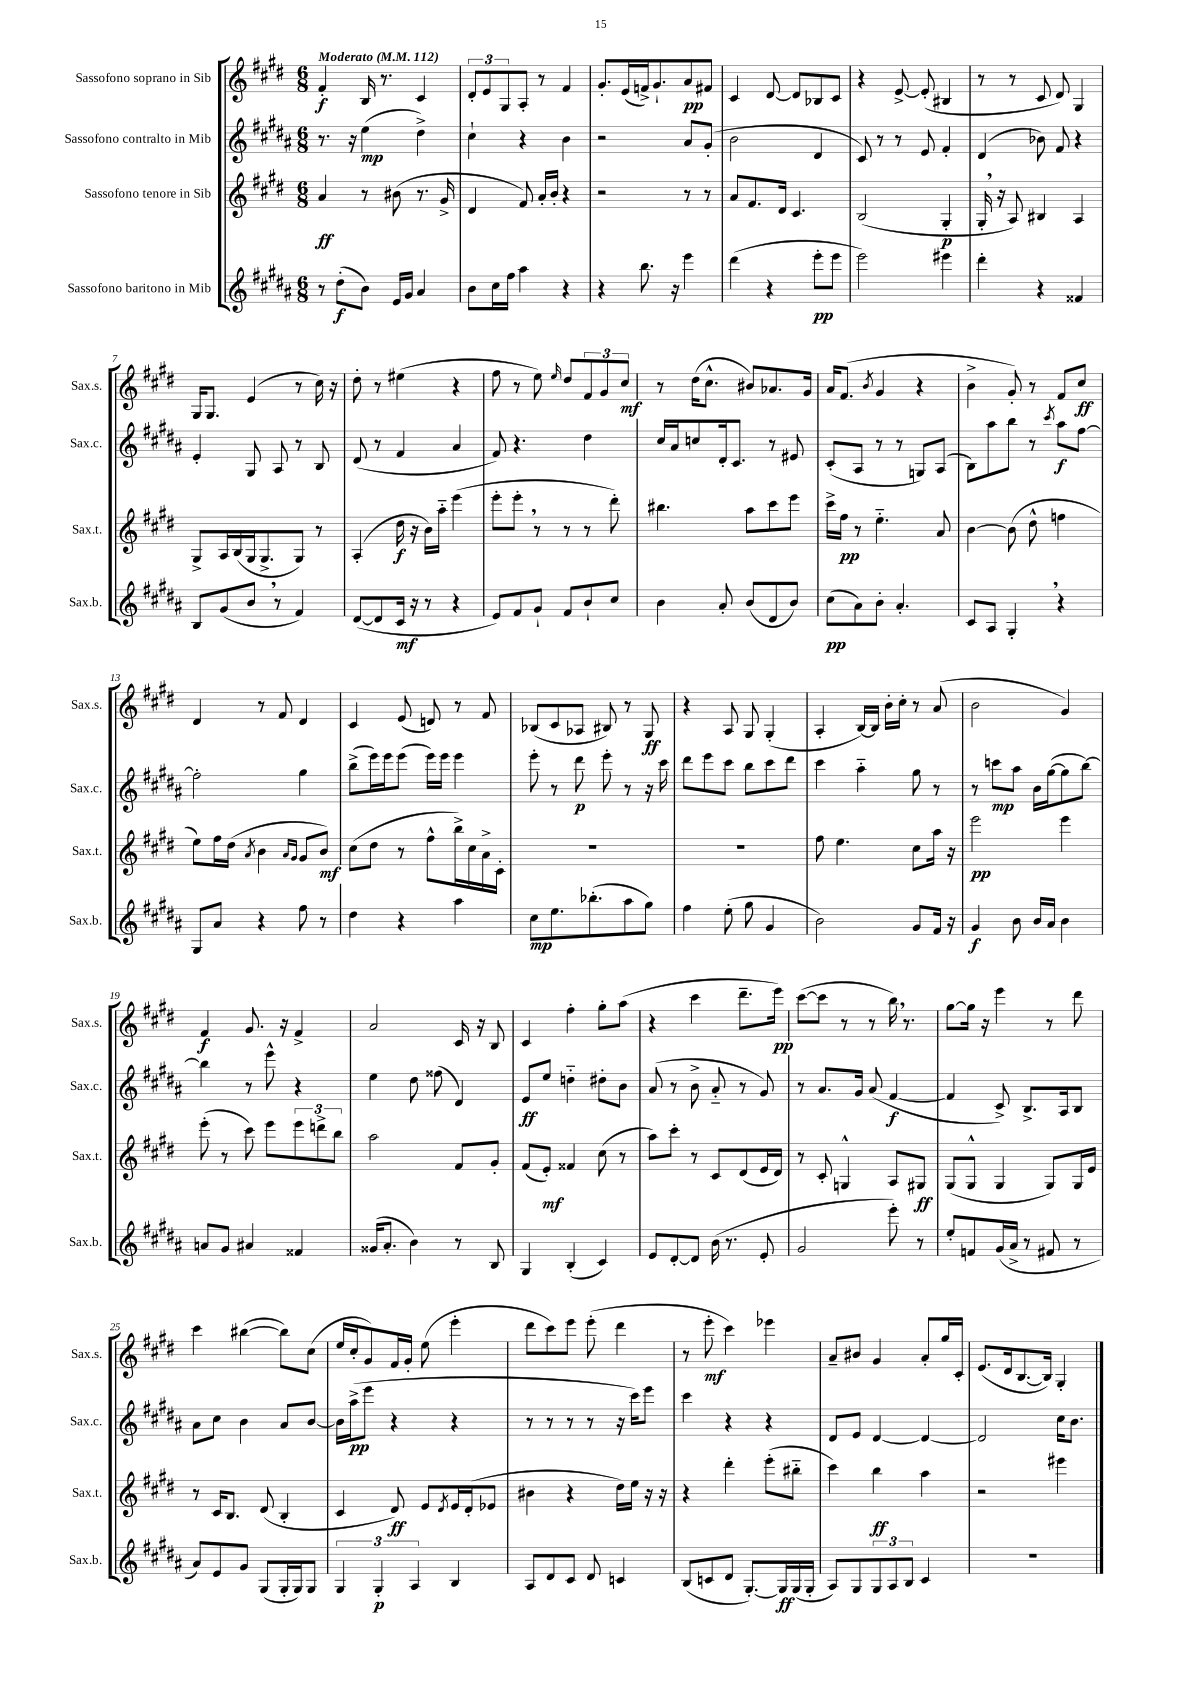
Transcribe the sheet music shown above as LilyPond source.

<<
\new StaffGroup <<
\new Staff = "s0" \with { instrumentName = "Sassofono soprano in Sib" shortInstrumentName = "Sax.s." } {
    \clef treble \key e \major \numericTimeSignature \time 6/8 \tempo "Moderato" 4 = 112
    fis'4-.\f b16 r8. cis'4 |
    \tuplet 3/2 { dis'8-. e'8 gis8 } a8-. r8 fis'4 |
    gis'8.-. e'16( f'16->) gis'8.-! a'8\pp fis'8 |
    cis'4 dis'8~ dis'8 bes8 cis'8 |
    r4 e'8~-> e'8-.( bis4 |
    r8 r8 cis'8 dis'8) gis4 |
    gis16 gis8. e'4( r8 cis''16) r16 |
    dis''8-. r8 eis''4( r4 |
    fis''8 r8 e''8) \grace { e''16 } dis''8 \tuplet 3/2 { fis'8 gis'8 cis''8\mf } |
    r8 dis''16( cis''8.-^ bis'8) aes'8. gis'16 |
    a'16 fis'8.( \acciaccatura { b'8 } gis'4 r4 |
    b'4-> gis'8-.) r8 fis'8 cis''8\ff |
    dis'4 r8 fis'8 dis'4 |
    cis'4 e'8( d'8) r8 fis'8 |
    bes8( cis'8 aes8 bis8) r8 gis8\ff |
    r4 a8 gis8 gis4-.( |
    a4-. b16~) b16 b'16-. cis''16-. r8 a'8( |
    b'2 gis'4) |
    fis'4\f gis'8. r16 fis'4-> |
    a'2 cis'16 r16 b8 |
    cis'4 fis''4-. gis''8-. a''8( |
    r4 cis'''4 dis'''8.-- e'''16\pp) |
    cis'''8~( cis'''8 r8 r8 b''16) \breathe r8. |
    gis''8~ gis''16 r16 e'''4 r8 dis'''8 |
    cis'''4 bis''4~( bis''8) cis''8( |
    e''16 cis''16-. gis'8) fis'16 gis'16-. e''8( e'''4-. |
    dis'''8 cis'''8) e'''8 e'''8-.( dis'''4 |
    r8 e'''8-.\mf cis'''4) ees'''4 |
    a'8-- bis'8 gis'4 a'8-. gis''16 cis'16-. |
    e'8.( dis'16 b8.~ b16) gis4-. \bar "|." |
}
\new Staff = "s1" \with { instrumentName = "Sassofono contralto in Mib" shortInstrumentName = "Sax.c." } {
    \clef treble \key b \major \numericTimeSignature \time 6/8
    r8. r16 e''4\mp( dis''4->) |
    cis''4-! r4 b'4 |
    r2 ais'8 gis'8-.( |
    b'2 dis'4 |
    cis'8) r8 r8 e'8 fis'4-. |
    dis'4( bes'8) fis'8 r4 |
    e'4-. gis8 ais8 r8 b8 |
    dis'8( r8 fis'4 ais'4 |
    fis'8) r4. dis''4 |
    cis''16 ais'16 c''8 dis'16-. cis'8. r8 eis'8 |
    cis'8-.( ais8 r8 r8 g8) ais8( |
    b8) ais''8 b''8 r8 \acciaccatura { cis'''8 } ais''8\f fis''8~ |
    fis''2-. gis''4 |
    b''8->( e'''16) e'''16 e'''8( e'''16) e'''16 e'''4 |
    e'''8-. r8 dis'''8\p e'''8-. r8 r16 cis'''16 |
    dis'''8 e'''8 cis'''8 b''8 cis'''8 dis'''8 |
    cis'''4 ais''4-_ gis''8 r8 |
    r8 c'''8\mp ais''8 b'16 gis''16~( gis''8 b''8~) |
    b''4 r8 e'''8-^ r4 |
    e''4 dis''8 fisis''8( dis'4) |
    e'8\ff e''8 d''4-_ dis''8-. b'8 |
    ais'8( r8 b'8-> ais'8-_ r8 gis'8) |
    r8 ais'8. gis'16 ais'8( fis'4~\f |
    fis'4 cis'8->) b8.-> ais16 b8 |
    ais'8 cis''8 b'4 ais'8 b'8~ |
    b'16 ais''16->\pp( e'''8 r4 r4 |
    r8 r8 r8 r8 r16 cis'''16) e'''8 |
    cis'''4 r4 r4 |
    dis'8 e'8 dis'4~ dis'4~ |
    dis'2 cis''16 b'8. \bar "|." |
}
\new Staff = "s2" \with { instrumentName = "Sassofono tenore in Sib" shortInstrumentName = "Sax.t." } {
    \clef treble \key e \major \numericTimeSignature \time 6/8
    a'4\ff r8 bis'8( r8. gis'16-> |
    dis'4 fis'8) a'16-. b'16-. r4 |
    r2 r8 r8 |
    a'8 fis'8. dis'16 cis'4. |
    b2( gis4-.\p |
    gis16-. \breathe r16 a8) bis4 a4 |
    gis8-> a16 b16( gis16 gis8.-> gis8) r8 |
    a4-.( dis''16\f r16 b'16) a''16-_ e'''4( |
    e'''8-. e'''8-. \breathe r8 r8 r8 dis'''8-.) |
    bis''4. a''8 cis'''8 e'''8 |
    cis'''16-> fis''16\pp r8 e''4.-_ a'8 |
    b'4~ b'8( dis''8-^ f''4 |
    e''8) fis''16 dis''16( \acciaccatura { a'8 } b'4 \grace { a'16 gis'16 } gis'8 b'8\mf) |
    cis''8( dis''8 r8 fis''8-^ b''16->) cis''16 a'16-> cis'16-. |
    R2. |
    R2. |
    fis''8 e''4. cis''8 a''16 r16 |
    e'''2\pp e'''4 |
    e'''8-.( r8 cis'''8) e'''8 \tuplet 3/2 { e'''8 d'''8-> b''8 } |
    a''2 fis'8 gis'8-. |
    fis'8( e'8-.\mf) fisis'4 cis''8( r8 |
    a''8) cis'''8-. r8 cis'8 dis'8( e'16 dis'16) |
    r8 cis'8-. g4-^ a8 gis8\ff |
    gis8( gis8-^ gis4 gis8) gis16 e'16 |
    r8 cis'16 b8. dis'8( b4-. |
    cis'4 dis'8\ff) e'8 \acciaccatura { dis'8 } e'16 dis'16-.( ees'8 |
    bis'4 r4 dis''16) e''16 r16 r16 |
    r4 dis'''4-. e'''8-.( bis''8-_ |
    cis'''4) b''4\ff a''4 |
    r2 eis'''4 \bar "|." |
}
\new Staff = "s3" \with { instrumentName = "Sassofono baritono in Mib" shortInstrumentName = "Sax.b." } {
    \clef treble \key b \major \numericTimeSignature \time 6/8
    r8 dis''8-.\f( b'8) e'16 gis'16 ais'4 |
    b'8 cis''16 fis''16 ais''4 r4 |
    r4 b''8. r16 e'''4 |
    dis'''4( r4 e'''8-.\pp e'''8 |
    e'''2) eis'''4 |
    dis'''4-. r4 fisis'4 |
    b8 gis'8( b'8 \breathe r8 fis'4) |
    dis'8~( dis'8 cis'16\mf r16 r8 r4 |
    e'8) fis'8 gis'8-! fis'8 b'8-! cis''8 |
    b'4 ais'8-. b'8( dis'8 b'8) |
    cis''8\pp( ais'8) b'8-. ais'4.-. |
    cis'8 ais8 gis4-. \breathe r4 |
    gis8 ais'8 r4 fis''8 r8 |
    dis''4 r4 ais''4 |
    cis''8\mp e''8. bes''8.-.( ais''8 gis''8) |
    fis''4 e''8-.( gis''8 gis'4 |
    b'2) gis'8 fis'16 r16 |
    gis'4\f b'8 b'16 ais'16 b'4 |
    a'8 gis'8 ais'4 fisis'4 |
    gisis'16( ais'8.-. b'4) r8 b8 |
    gis4 b4-.( cis'4) |
    e'8 dis'8~-. dis'8 b'16( r8. e'8-. |
    gis'2 e'''8-.) r8 |
    e''8-. f'8 gis'16( ais'16-> r8 fis'8 r8 |
    ais'8) e'8 gis'8 gis8( gis16-. gis16) gis8 |
    \tuplet 3/2 { gis4 gis4-.\p ais4 } b4 |
    ais8 dis'8 cis'8 dis'8 c'4 |
    b8( c'8 dis'8 gis8.~-.) gis16\ff gis16( gis16-. |
    ais8) gis8 \tuplet 3/2 { gis8 ais8 b8 } cis'4 |
    R2. \bar "|." |
}
>>
>>
